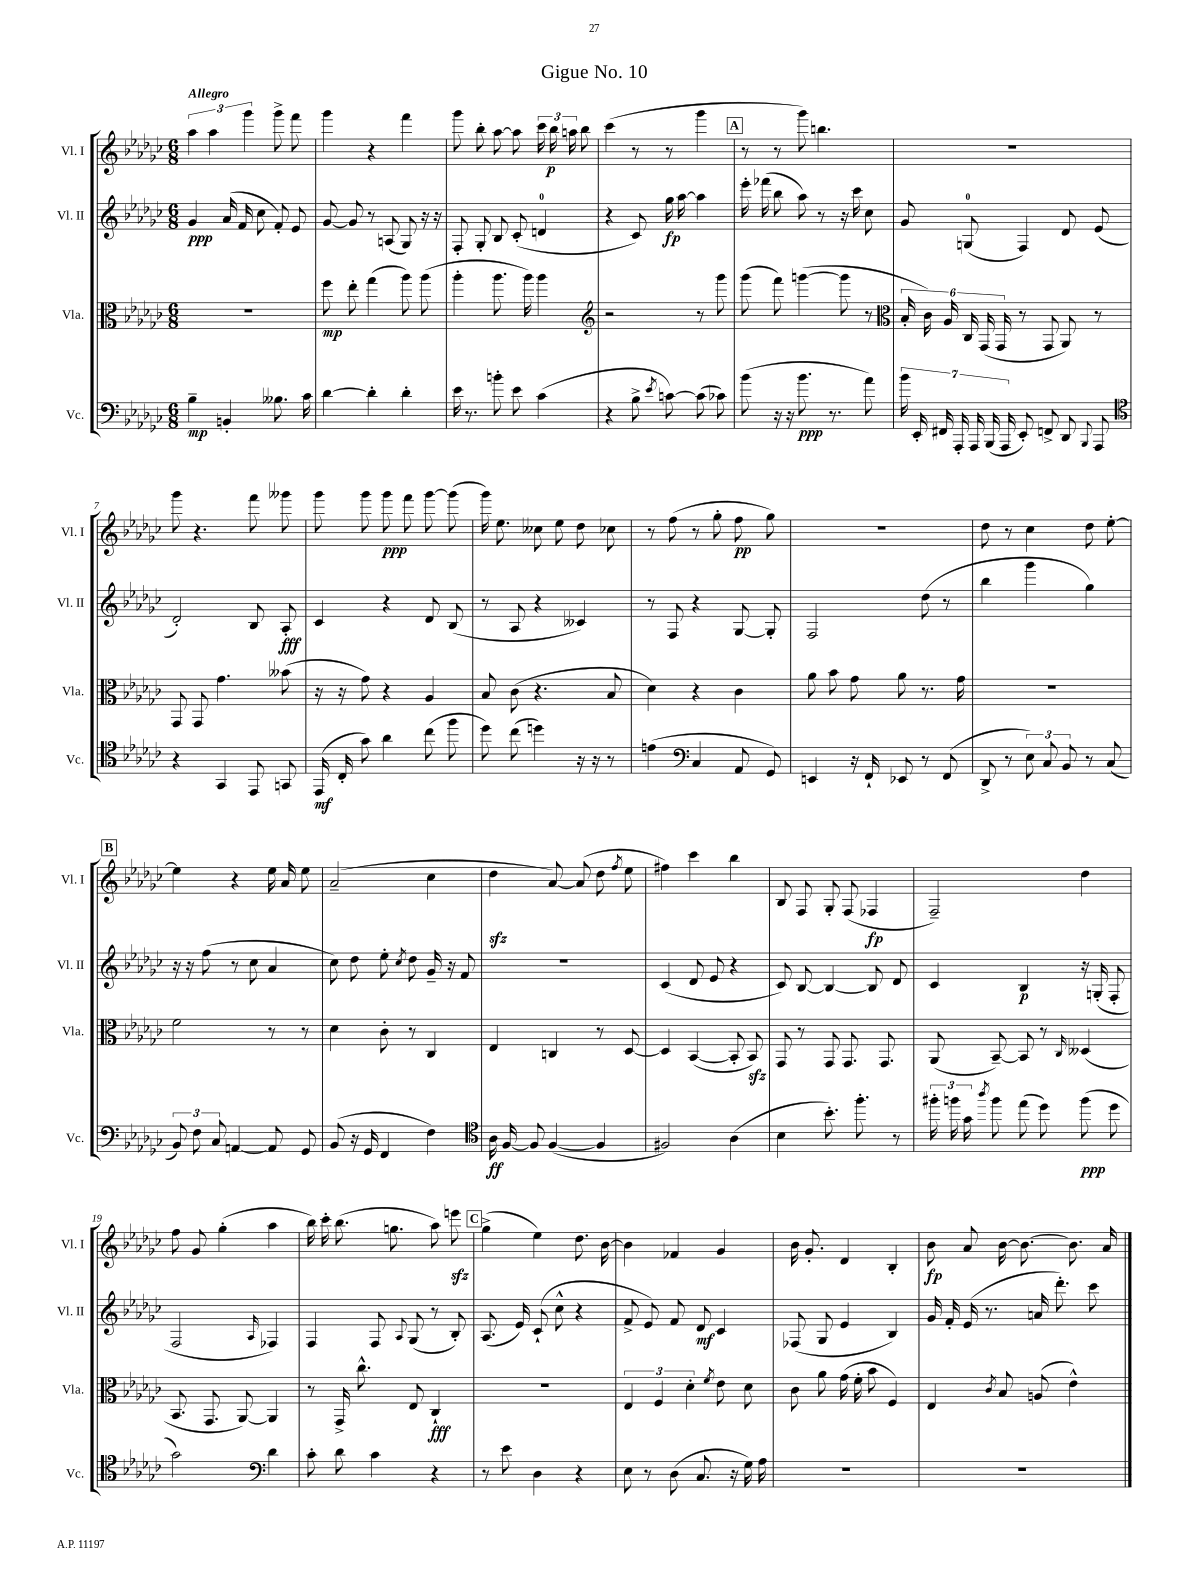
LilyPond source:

\header { title = "Gigue No. 10" }
<<
\new StaffGroup <<
\new Staff = "s0" \with { instrumentName = "Vl. I" shortInstrumentName = "Vl. I" } {
    \clef treble \key ges \major \numericTimeSignature \time 6/8 \tempo "Allegro"
    \autoBeamOff \tuplet 3/2 { aes''4 aes''4 ges'''4 } ges'''8-> f'''8 |
    ges'''4 r4 f'''4 |
    ges'''8 bes''8-. aes''8~ aes''8 \tuplet 3/2 { ces'''16 bes''16\p a''16 } bes''8 |
    ces'''4( r8 r8 ges'''4 |
    \mark \markup { \box "A" } r8 r8 ges'''8) b''4. |
    R2. |
    ges'''8 r4. f'''8 geses'''8 |
    ges'''8 ges'''8 ges'''8\ppp f'''8 ges'''8~ ges'''8( |
    ges'''16) ees''8. ceses''8 ees''8 des''8 ces''8 |
    r8 f''8( r8 ges''8-. f''8\pp ges''8) |
    R2. |
    des''8 r8 ces''4 des''8 ees''8~-. |
    \mark \markup { \box "B" } ees''4 r4 ees''16 aes'16 ees''8 |
    aes'2--( ces''4 |
    des''4\sfz aes'8~) aes'8( des''8 \acciaccatura { f''8 } ees''8 |
    fis''4) ces'''4 bes''4 |
    bes8 f8 ges8-. f8( fes4\fp |
    f2--) des''4 |
    f''8 ges'8 ges''4-.( aes''4 |
    bes''16) ces'''16-. bes''8.( g''8. aes''8) e'''8\sfz |
    \mark \markup { \box "C" } ges''4->( ees''4) des''8. bes'16~ |
    bes'4 fes'4 ges'4 |
    bes'16 ges'8.-. des'4 bes4-. |
    bes'8\fp aes'8 bes'16~ bes'8.~ bes'8. aes'16 \bar "|." |
}
\new Staff = "s1" \with { instrumentName = "Vl. II" shortInstrumentName = "Vl. II" } {
    \clef treble \key ges \major \numericTimeSignature \time 6/8
    \autoBeamOff ges'4\ppp aes'16( f'16 ces''8 f'8-.) ees'8 |
    ges'8~ ges'8 r8 a8( ges8) r16 r16 |
    f8-. ges8-. bes8 ces'8-.( d'4-0 |
    r4 ces'8) ges''16\fp aes''16~ aes''4 |
    \mark \markup { \box "A" } ees'''16-. fes'''16( bes''8 aes''8) r8 r16 ces'''16 ces''8 |
    ges'8 g8-0( f4) des'8 ees'8( |
    des'2-.) bes8 aes8-.\fff |
    ces'4 r4 des'8 bes8( |
    r8 aes8 r4 ceses'4) |
    r8 f8 r4 ges8~ ges8-. |
    f2 des''8( r8 |
    bes''4 ges'''4 ges''4) |
    \mark \markup { \box "B" } r16 r16 f''8( r8 ces''8 aes'4 |
    ces''8) des''8 ees''8-. \acciaccatura { ces''8 } des''8 ges'16-- r16 f'8 |
    R2. |
    ces'4( des'8 ees'8 r4 |
    ces'8) bes8~ bes4~ bes8 des'8 |
    ces'4 bes4\p r16 g16-.( f8-. |
    f2 \grace { aes16 } fes4) |
    f4 f8 \appoggiatura { aes8 } ges8( r8 bes8-.) |
    \mark \markup { \box "C" } aes8.( ees'16) ces'8-!( ces''8-^ r4 |
    f'8-> ees'8) f'8 des'8\mf ces'4 |
    fes8( ges8 ees'4 bes4) |
    ges'16 f'16-. ees'16( r8. a'16 des'''8.-.) ces'''8 \bar "|." |
}
\new Staff = "s2" \with { instrumentName = "Vla." shortInstrumentName = "Vla." } {
    \clef alto \key ges \major \numericTimeSignature \time 6/8
    \autoBeamOff R2. |
    f''8\mp ees''8-. ges''4( aes''8) aes''8( |
    aes''4-. aes''8. aes''16) aes''4 |
    \clef treble r2 r8 ges'''8 |
    \mark \markup { \box "A" } ges'''8( f'''8) g'''4~( g'''8 r8 |
    \clef alto \tuplet 6/4 { bes16-. ces'16) aes16 ces16 ges,16( ges,16 } r8 ges,8 aes,8) r8 |
    ges,8 ges,8 ges'4. beses'8( |
    r16 r16 ges'8) r4 aes4 |
    bes8 ces'8( r4. bes8 |
    des'4) r4 ces'4 |
    aes'8 bes'8 ges'8 aes'8 r8. ges'16 |
    R2. |
    \mark \markup { \box "B" } f'2 r8 r8 |
    des'4 ces'8-. r8 ces4 |
    ees4 c4 r8 des8~ |
    des4 bes,4~( bes,8-. bes,8\sfz) |
    ges,8 r8 ges,8 ges,8. ges,8. |
    aes,8( bes,8~--) bes,8 r8 \grace { ces16 } deses4( |
    bes,8. ges,8. aes,8~) aes,4 |
    r8 ges,16-> ces''8.-^ ees8 ces4-!\fff |
    \mark \markup { \box "C" } R2. |
    \tuplet 3/2 { ees4 f4 des'4-. } \acciaccatura { f'8 } ees'8 des'8 |
    ces'8 aes'8 ges'16( f'16-. bes'8 f4) |
    ees4 \acciaccatura { ces'8 } bes8 a8( ees'4-^) \bar "|." |
}
\new Staff = "s3" \with { instrumentName = "Vc." shortInstrumentName = "Vc." } {
    \clef bass \key ges \major \numericTimeSignature \time 6/8
    \autoBeamOff bes4--\mp b,4-. beses8. ces'16 |
    des'4~ des'4-. des'4-. |
    ees'16 r8. b'8-. ees'8 ces'4( |
    r4 bes8-> \acciaccatura { ees'8 } c'8~) c'8( ces'8) |
    \mark \markup { \box "A" } bes'8( r16 r16 bes'8.\ppp r8. aes'8) |
    \tuplet 7/4 { bes'16 ees,16-. fis,16 aes,,16-. aes,,16 bes,,16( aes,,16 } ees,8-.) f,8-> des,8 \appoggiatura { bes,,8 } aes,,8 |
    \clef tenor r4 ges,4 ees,8 g,8 |
    ees,16\mf( ces16-. ges'8) aes'4 ces''8( f''8 |
    des''8) ces''8( d''4) r16 r16 r8 |
    e'4( \clef bass ces4 aes,8 ges,8) |
    e,4 r16 f,16-! ees,8 r8 f,8( |
    des,8-> r8 \tuplet 3/2 { ees8) ces8 bes,8 } r8 ces8( |
    \mark \markup { \box "B" } \tuplet 3/2 { bes,8) f8 ces8 } a,4~ a,8 ges,8 |
    bes,8( r16 ges,16 f,4 f4) |
    \clef tenor aes16\ff f16~ f8 f4~( f4 |
    fis2) aes4( |
    bes4 bes'8.-.) f''8.-. r8 |
    \tuplet 3/2 { fis''16-. f''16 ges'16 } \acciaccatura { aes''8 } f''8 ees''8( des''8) f''8\ppp( des''8 |
    ges'2) \clef bass des'4 |
    ces'8-. des'8 ces'4 r4 |
    \mark \markup { \box "C" } r8 ees'8 des4 r4 |
    ees8 r8 des8( ces8. r16 ges16) aes16 |
    R2. |
    R2. \bar "|." |
}
>>
>>
